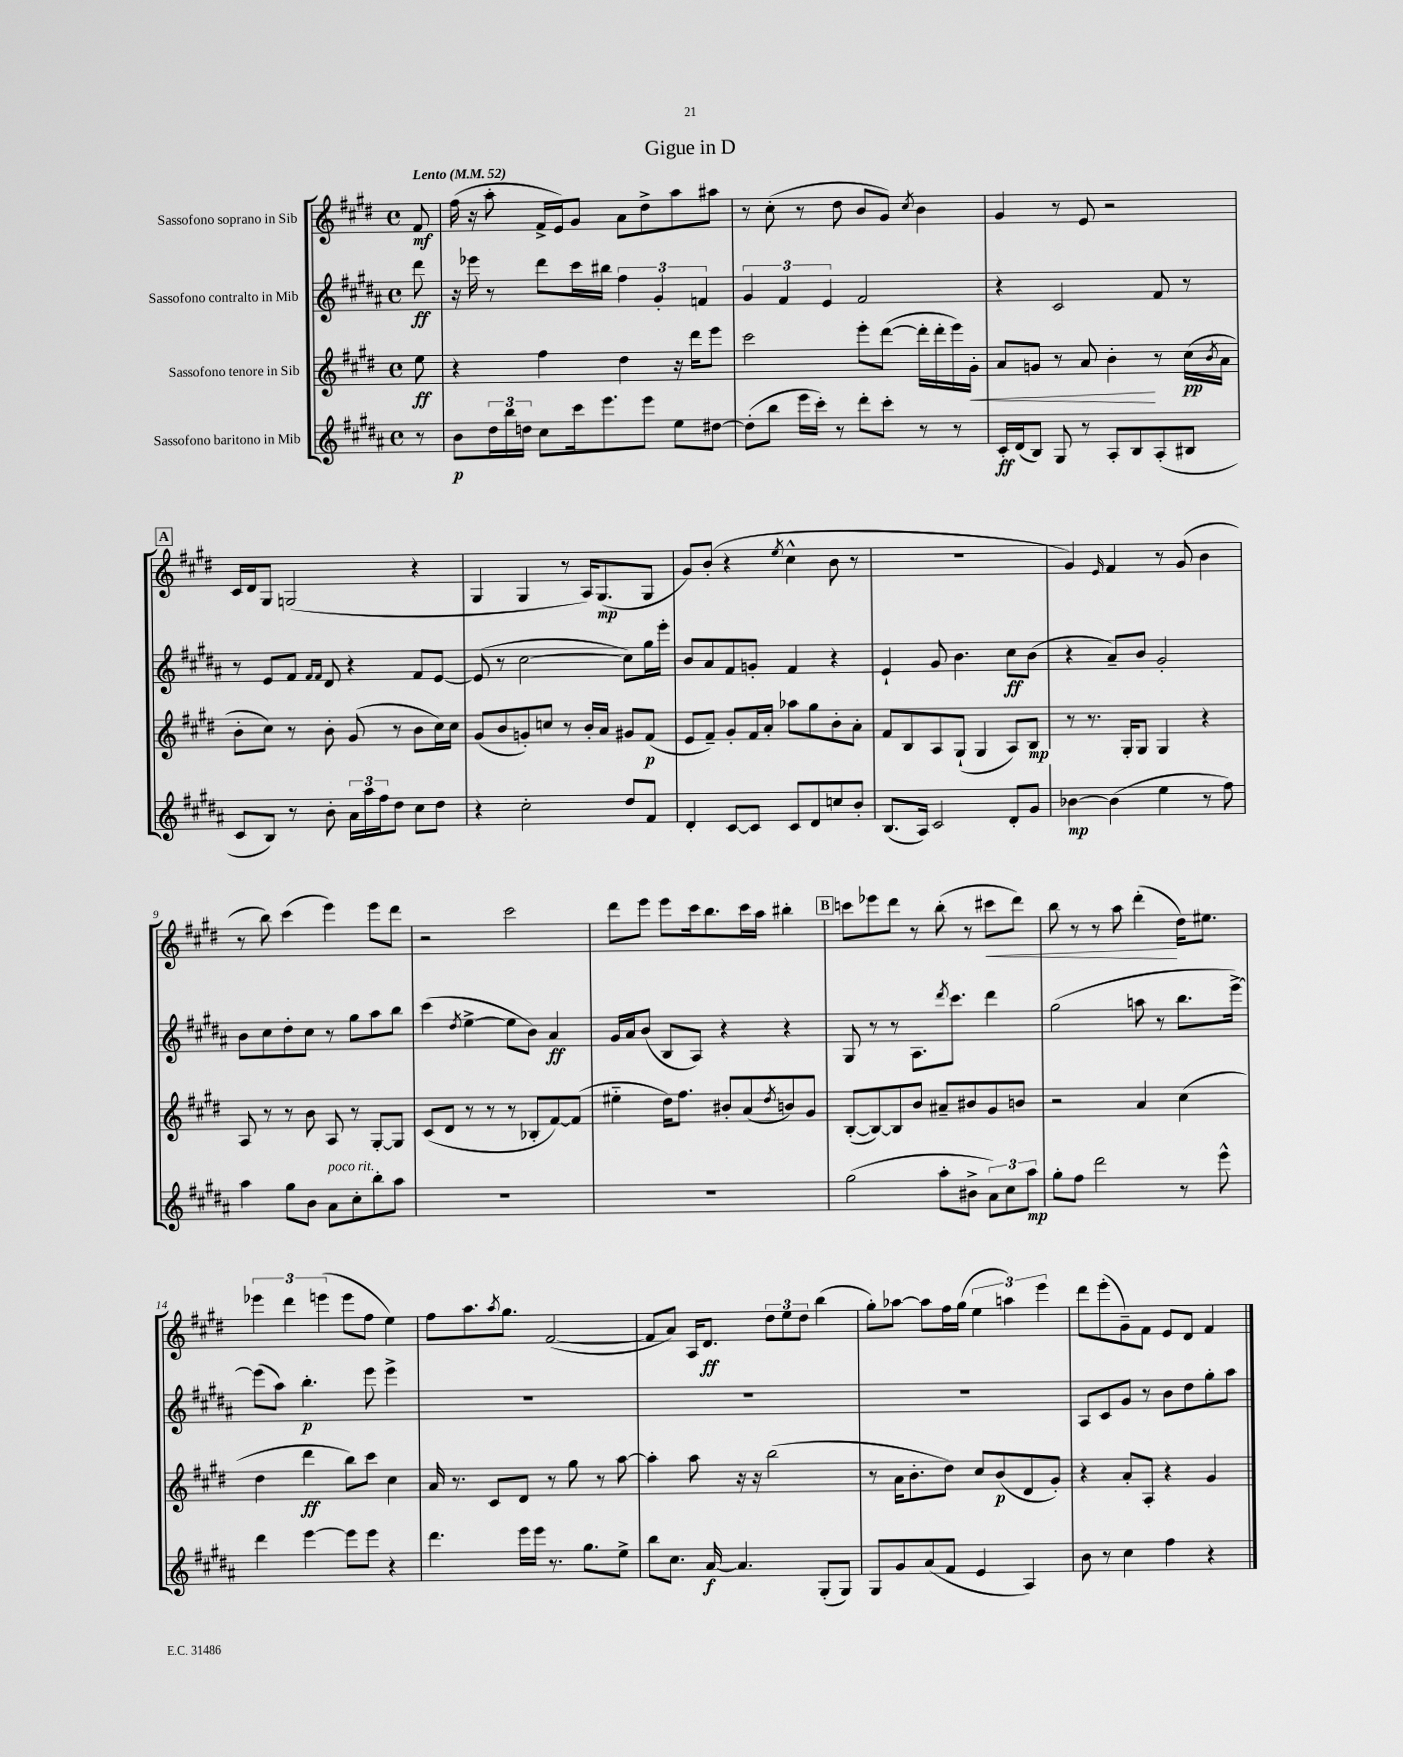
\header { title = "Gigue in D" }
<<
\new StaffGroup <<
\new Staff = "s0" \with { instrumentName = "Sassofono soprano in Sib" } {
    \clef treble \key e \major \defaultTimeSignature \time 4/4 \partial 8 \tempo "Lento" 4 = 52
    fis'8\mf |
    fis''16( r16 a''8-. fis'16-> e'16) gis'8 a'8 dis''8-> a''8 ais''8 |
    r8 cis''8-.( r8 dis''8 b'8 gis'8) \acciaccatura { cis''8 } b'4 |
    gis'4 r8 e'8 r2 |
    \mark \markup { \box "A" } cis'16 dis'16 gis8 g2( r4 |
    gis4 gis4 r8 a16) gis8.\mp( gis8 |
    gis'8) b'8-.( r4 \acciaccatura { e''8 } cis''4-^ b'8 r8 |
    R1 |
    gis'4) \grace { e'16 } fis'4 r8 gis'8( b'4 |
    r8 b''8) cis'''4( e'''4) e'''8 dis'''8 |
    r2 cis'''2 |
    dis'''8 e'''8 e'''8 cis'''16 b''8. cis'''16 a''16 bis''4-. |
    \mark \markup { \box "B" } c'''8 ees'''8 dis'''8 r8 b''8-.( r8 cis'''8\< dis'''8) |
    b''8 r8 r8 a''8 dis'''4-.\!( dis''16) eis''8. |
    \tuplet 3/2 { ees'''4 dis'''4 e'''4( } e'''8 fis''8 e''4) |
    fis''8 a''8. \acciaccatura { a''8 } gis''8. fis'2~( |
    fis'8 a'8) a16 dis'8.\ff \tuplet 3/2 { dis''8 e''8 dis''8 } b''4( |
    gis''8-.) aes''8~ aes''8 fis''16 gis''16( \tuplet 3/2 { e''4 a''4) e'''4 } |
    dis'''8 e'''8-.( gis'8--) fis'8 e'8 dis'8 fis'4 \bar "|." |
}
\new Staff = "s1" \with { instrumentName = "Sassofono contralto in Mib" } {
    \clef treble \key b \major \defaultTimeSignature \time 4/4 \partial 8
    dis'''8\ff |
    r16 ees'''16 r8 dis'''8 cis'''16 bis''16 \tuplet 3/2 { fis''4 gis'4-. f'4 } |
    \tuplet 3/2 { gis'4 fis'4 e'4 } fis'2 |
    r4 cis'2 fis'8 r8 |
    \mark \markup { \box "A" } r8 e'8 fis'8 \grace { fis'16 fis'16 } dis'8 r4 fis'8 e'8~ |
    e'8( r8 cis''2~ cis''8) gis''16 e'''16-. |
    b'8 ais'8 fis'8 g'8-. fis'4 r4 |
    e'4-! gis'8 b'4. cis''8\ff b'8( |
    r4 ais'8--) b'8 gis'2-. |
    b'8 cis''8 dis''8-. cis''8 r8 gis''8 ais''8 b''8 |
    cis'''4( \acciaccatura { dis''8 } e''4~-> e''8 b'8) ais'4\ff |
    gis'16 ais'16 b'8( b8 ais8) r4 r4 |
    \mark \markup { \box "B" } gis8 r8 r8 ais8. \acciaccatura { dis'''8 } cis'''8. dis'''4 |
    gis''2( a''8 r8 b''8. e'''16~->) |
    e'''8( ais''8) b''4.-.\p e'''8 e'''4-> |
    R1 |
    R1 |
    R1 |
    ais8 cis'8 gis'8 r8 b'8 dis''8 gis''8-. ais''8 \bar "|." |
}
\new Staff = "s2" \with { instrumentName = "Sassofono tenore in Sib" } {
    \clef treble \key e \major \defaultTimeSignature \time 4/4 \partial 8
    e''8\ff |
    r4 fis''4 dis''4 r16 dis'''16 e'''8 |
    cis'''2 e'''8-. dis'''8~( dis'''16-. dis'''16-. e'''16) gis'16-.\< |
    a'8 g'8 r8 a'8 b'4-.\! r8 cis''16\pp( \acciaccatura { b'8 } a'16 |
    \mark \markup { \box "A" } b'8-. cis''8) r8 b'8-. gis'8( r8 b'8 cis''16) cis''16 |
    gis'8( b'8 g'8-.) c''8 r8 b'16-. a'16 gis'8 fis'8\p( |
    e'8 fis'8--) gis'8-. fis'16 a'16-. aes''8 gis''8 b'8-. a'8-. |
    fis'8 b8 a8 gis8-!( gis4 a8) b8\mp |
    r8 r8. gis16-. gis8 gis4 r4 |
    a8 r8 r8 b'8 a8 r8 gis8~-. gis8 |
    cis'8( dis'8 r8 r8 r8 bes8-. fis'8~) fis'8( |
    eis''4-_ dis''16) fis''8. bis'8-. a'8( \acciaccatura { dis''8 } b'8) gis'8 |
    \mark \markup { \box "B" } b8~-.( b8~) b8 b'8 ais'8-- bis'8 gis'8 b'8 |
    r2 a'4 cis''4( |
    dis''4 dis'''4\ff b''8) cis'''8 cis''4 |
    a'16 r8. cis'8 dis'8 r8 gis''8 r8 a''8~ |
    a''4-. a''8 r16 r16 b''2( |
    r8 a'16 b'8.-. dis''8) cis''8 b'8\p( dis'8 gis'8-.) |
    r4 a'8-. a8-. r4 gis'4 \bar "|." |
}
\new Staff = "s3" \with { instrumentName = "Sassofono baritono in Mib" } {
    \clef treble \key b \major \defaultTimeSignature \time 4/4 \partial 8
    r8 |
    b'8\p \tuplet 3/2 { dis''16 b''16 d''16 } cis''8 cis'''16 e'''8. e'''8 e''8 dis''8~ |
    dis''8-.( b''8 e'''16 cis'''16-.) r8 dis'''8-. cis'''8-. r8 r8 |
    cis'16-.\ff dis'16( b8) gis8 r8 ais8-. b8 ais8-.( bis8 |
    \mark \markup { \box "A" } cis'8 b8) r8 b'8-. \tuplet 3/2 { ais'16 ais''16 fis''16 } dis''8 cis''8 dis''8 |
    r4 cis''2-. dis''8 fis'8 |
    dis'4-. cis'8~ cis'8 cis'8 dis'8 c''8 b'8-. |
    b8.( ais16) cis'2 dis'8-. gis'8 |
    bes'4~\mp bes'4( e''4 r8 fis''8) |
    ais''4 gis''8 b'8 ais'8^\markup { \italic "poco rit." } cis''8-. b''8-. ais''8 |
    R1 |
    R1 |
    \mark \markup { \box "B" } gis''2( ais''8-. bis'8-> \tuplet 3/2 { ais'8) cis''8 ais''8\mp } |
    gis''8-. fis''8 dis'''2 r8 e'''8-^ |
    dis'''4 e'''4~ e'''8 e'''8 r4 |
    dis'''4. e'''16 e'''16 r8. gis''8. e''8-> |
    b''8 cis''8. ais'16~\f ais'4. gis8-.( gis8) |
    gis8 gis'8 ais'8( fis'8 e'4 ais4) |
    b'8 r8 cis''4 fis''4 r4 \bar "|." |
}
>>
>>
